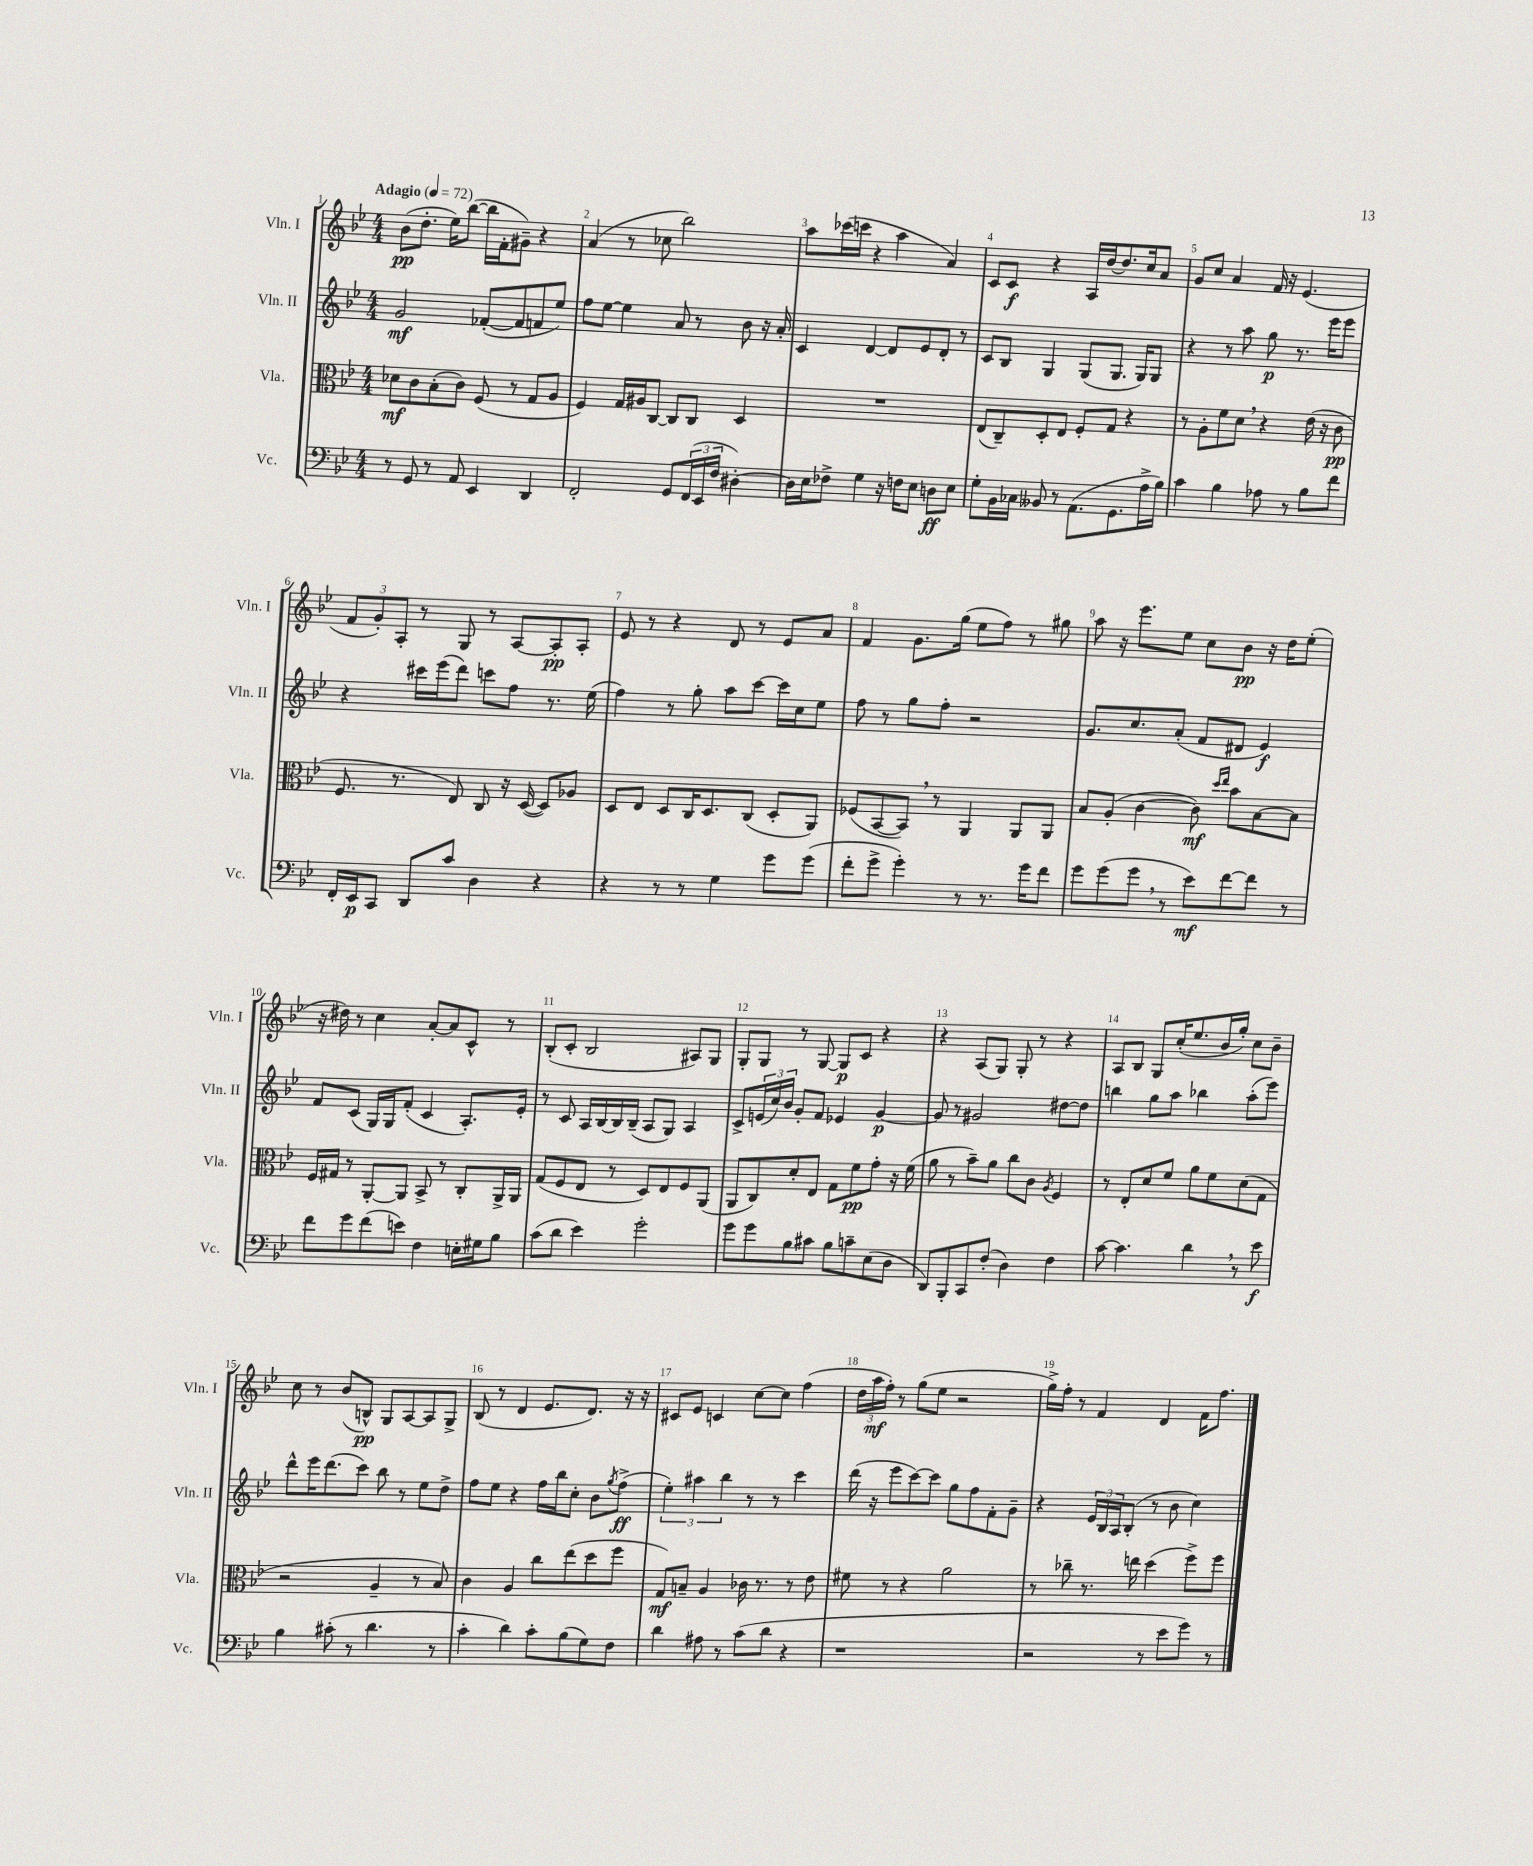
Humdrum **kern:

**kern	**dynam	**kern	**dynam	**kern	**dynam	**kern	**dynam
*part4	*part4	*part3	*part3	*part2	*part2	*part1	*part1
*staff4	*staff4	*staff3	*staff3	*staff2	*staff2	*staff1	*staff1
*I"Vc.	*	*I"Vla.	*	*I"Vln. II	*	*I"Vln. I	*
*I'Vc.	*	*I'Vla.	*	*I'Vln. II	*	*I'Vln. I	*
*clefF4	*	*clefC3	*	*clefG2	*	*clefG2	*
*k[b-e-]	*	*k[b-e-]	*	*k[b-e-]	*	*k[b-e-]	*
*M4/4	*	*M4/4	*	*M4/4	*	*M4/4	*
*MM72	*	*MM72	*	*MM72	*	*MM72	*
=1	=1	=1	=1	=1	=1	=1	=1
!	!	!	!	!	!	!LO:TX:a:B:t=Adagio	!
8r	.	8d-X\L	mf	2g/	mf	(8b-\L	pp
8GG/	.	8c\	.	.	.	8.dd'\J	.
8r	.	(8B-'\	.	.	.	.	.
.	.	.	.	.	.	16ee-\KL)	.
8AA/	.	8c\J)	.	.	.	([8bb-\J	.
4EE-/	.	(8F/	.	([8f-X'/L	.	16bb-\LL]	.
.	.	.	.	.	.	16f'\J	.
.	.	8r	.	8f-/]	.	8g#X~\J)	.
4DD/	.	8G/L	.	8fn/	.	4r	.
.	.	8A/J	.	8ee-/J)	.	.	.
=2	=2	=2	=2	=2	=2	=2	=2
2FF'/	.	4F/)	.	8ff\L	.	(4a/	.
.	.	.	.	[8ee-\J	.	.	.
.	.	16G/LL	.	4ee-\]	.	8r	.
.	.	16A#X/J	.	.	.	.	.
.	.	[8C/J	.	.	.	8cc-X\	.
8GG/L	.	8C/L]	.	8a/	.	2bb-\)	.
(24FF/L	.	8C/J	.	8r	.	.	.
24EE-/	.	.	.	.	.	.	.
24F/JJ	.	.	.	.	.	.	.
[4D#X'\)	.	4D/	.	8b-\	.	.	.
.	.	.	.	16r	.	.	.
.	.	.	.	16a'/	.	.	.
=3	=3	=3	=3	=3	=3	=3	=3
16D#\LL]	.	1r	.	4c/	.	8aa\L	.
16E-\J	.	.	.	.	.	.	.
8F-X^\J	.	.	.	.	.	(16ccc-X\L	.
.	.	.	.	.	.	16cccn\JJ	.
4G\	.	.	.	[4d/	.	4r	.
16r	.	.	.	8d/L]	.	4aa\	.
16Fn\KL	.	.	.	.	.	.	.
8E-\J	.	.	.	8e-/	.	.	.
8Dn\L	ff	.	.	8d'/J	.	4a/)	.
8E-\J	.	.	.	8r	.	.	.
=4	=4	=4	=4	=4	=4	=4	=4
8G'\L	.	(8E-/L	.	8c/L	.	8c/L	.
16BB-\L	.	8C~/)	.	8B-/J	.	8c/J	f
16C-X\JJ	.	.	.	.	.	.	.
8BB--X/	.	8D'/	.	4G/	.	4r	.
8r	.	8E-/J	.	.	.	.	.
(8.AA\L	.	8F'/L	.	(8G/L	.	16A/LL	.
.	.	.	.	.	.	[16dd/J	.
.	.	8G/J	.	8.G/J	.	8.dd/]	.
8.GG\	.	.	.	.	.	.	.
.	.	4r	.	.	.	.	.
.	.	.	.	16G/KL)	.	16cc/k	.
16A^\L	.	.	.	8G/J	.	8a/J	.
16B-\JJ)	.	.	.	.	.	.	.
=5	=5	=5	=5	=5	=5	=5	=5
4c\	.	8r	.	4r	.	8g/L	.
.	.	8A'\L	.	.	.	8cc/J	.
4B-\	.	8f\	.	8r	.	4a/	.
.	.	8d,\J	.	8aa\	.	.	.
8A-X\	.	4r	.	8gg\	p	16f/	.
.	.	.	.	.	.	16r	.
8r	.	.	.	8.r	.	(4.e-/	.
8B-\L	.	(16e-\	.	.	.	.	.
.	.	16r	.	16eee-\KL	.	.	.
8f\J	.	8c\	pp	8eee-\J	.	.	.
!!LO:LB:g=z
=6	=6	=6	=6	=6	=6	=6	=6
16FF'/LL	.	8.F/	.	4r	.	12f/L	.
16EE-/J	p	.	.	.	.	.	.
.	.	.	.	.	.	12g'/)	.
8CC/J	.	.	.	.	.	.	.
.	.	.	.	.	.	12A'/J	.
.	.	8.r	.	.	.	.	.
8DD/L	.	.	.	16ccc#X\LL	.	8r	.
.	.	.	.	(16eee-\J	.	.	.
8c/J	.	8E-/)	.	8ddd\J)	.	8G/	.
4D\	.	8C/	.	8cccn\L	.	8r	.
.	.	16r	.	8ff\J	.	[8A/L	.
.	.	([16D/	.	.	.	.	.
4r	.	8D/L])	.	8.r	.	8A'/]	pp
.	.	8A-X/J	.	.	.	8A'/J	.
.	.	.	.	(16ee-\	.	.	.
=7	=7	=7	=7	=7	=7	=7	=7
4r	.	8D/L	.	4ff\)	.	8e-/	.
.	.	8E-/J	.	.	.	8r	.
8r	.	8D/L	.	8r	.	4r	.
8r	.	16C/K	.	8gg'\	.	.	.
.	.	8.D/	.	.	.	.	.
4G\	.	.	.	8aa\L	.	8d/	.
.	.	(8C/J	.	[8ccc\J	.	8r	.
8g\L	.	8D'/L	.	16ccc\LL]	.	8e-/L	.
.	.	.	.	16cc\J	.	.	.
(8g\J	.	8AA/J)	.	8ee-\J	.	8a/J	.
=8	=8	=8	=8	=8	=8	=8	=8
8f'\L	.	(8F-X/L	.	8ff\	.	4f/	.
8g^\J	.	[8BB-/	.	8r	.	.	.
4g'\)	.	8BB-,/J])	.	8gg\L	.	8.g\L	.
.	.	8r	.	8ff'\J	.	.	.
.	.	.	.	.	.	(16gg\Jk	.
8r	.	4AA/	.	2r	.	8ee-\L	.
8.r	.	.	.	.	.	8ff\J)	.
.	.	8AA/L	.	.	.	8r	.
16g\KL	.	.	.	.	.	.	.
8f\J	.	8AA/J	.	.	.	8gg#X\	.
=9	=9	=9	=9	=9	=9	=9	=9
8g\L	.	8B-/L	.	8.g/L	.	8aa\	.
(8g\	.	(8A'/J	.	.	.	16r	.
.	.	.	.	8.cc/	.	8.eee-\L	.
8g,\J	.	[4c\	.	.	.	.	.
8r	.	.	.	(8a'/J	.	8ee-\J	.
8e-\L)	mf	8c\])	mf	8f/L	.	8cc\L	.
.	.	16qqdd/LL	.	.	.	.	.
.	.	16qqee-/JJ	.	.	.	.	.
[8f\	.	8b-\L	.	8d#X/J	.	8b-\J	pp
8f\J]	.	[8B-\	.	4e-/)	f	16r	.
.	.	.	.	.	.	16dd\KL	.
8r	.	8B-\J]	.	.	.	(8ee-'\J	.
!!LO:LB:g=z
=10	=10	=10	=10	=10	=10	=10	=10
8f\L	.	16F/LL	.	8f/L	.	16r	.
.	.	16G#X/JJ	.	.	.	16dd#X\)	.
8g\	.	8r	.	(8c/J	.	8r	.
(8f\	.	[8AA'/L	.	16G/LL)	.	4cc\	.
.	.	.	.	16G/J	.	.	.
8en\J)	.	8AA/J]	.	(8f'/J	.	.	.
4F\	.	8BB-^/	.	4c/	.	[8a'/L	.
.	.	8r	.	.	.	8a/]	.
16En'\LL	.	8C'/L	.	8.A'/L)	.	8c^^/J	.
16G#X\J	.	.	.	.	.	.	.
8B-\J	.	16AA^/L	.	.	.	8r	.
.	.	16AA/JJ	.	16e-'/Jk	.	.	.
=11	=11	=11	=11	=11	=11	=11	=11
(8c\L	.	(8G/L	.	8r	.	(8B-'/L	.
8d\J	.	8F/	.	8c/	.	8c'/J	.
4e-\)	.	8E-/J	.	16A/LL	.	2B-/	.
.	.	.	.	[16B-/	.	.	.
.	.	8r	.	16B-/]	.	.	.
.	.	.	.	(16B-~/JJ	.	.	.
2g'\	.	8D/L)	.	8A/L	.	.	.
.	.	8E-/	.	8G/J)	.	.	.
.	.	8F/	.	4A/	.	8A#X/L)	.
.	.	(8AA/J	.	.	.	8G/J	.
=12	=12	=12	=12	=12	=12	=12	=12
8g\L	.	8AA/L	.	8c^/L	.	8G'/L	.
8g\	.	8C/)	.	(24en/L	.	8G/J	.
.	.	.	.	24cc/)	.	.	.
.	.	.	.	24b-/JJ	.	.	.
8B-\	.	8d'/	.	8g'/L	.	8r	.
8c#X\J	.	8E-/J	.	8f/J	.	[8G/	.
8B-\L	.	8G\L	.	4e-X/	.	8G/L]	p
8cn~\	.	8f\	pp	.	.	8c/J	.
(8E-\	.	8g'\J	.	[4g/	p	4r	.
8D\J	.	16r	.	.	.	.	.
.	.	(16f\	.	.	.	.	.
=13	=13	=13	=13	=13	=13	=13	=13
8DD/L)	.	8a\	.	8g/]	.	4r	.
8BBB-'/	.	8r	.	8r	.	.	.
8CC/	.	8b-~\L)	.	2g#X/	.	(8A/L	.
(8F'/J	.	8a\J	.	.	.	8G/J)	.
4D\)	.	8cc\L	.	.	.	8G'/	.
.	.	8c\J	.	.	.	8r	.
.	.	8qA/	.	.	.	.	.
4F\	.	4F/	.	[8dd#X\L	.	4r	.
.	.	.	.	8dd#\J]	.	.	.
=14	=14	=14	=14	=14	=14	=14	=14
[8c\	.	8r	.	4bbn\	.	8A/L	.
4.c\]	.	8E-'/L	.	.	.	8B-/J	.
.	.	8d/	.	8gg\L	.	8G/L	.
.	.	8f/J	.	8aa\J	.	(16cc'/K	.
.	.	.	.	.	.	8.ee-/	.
4d,\	.	8a\L	.	4bb-X\	.	.	.
.	.	8f\	.	.	.	16b-/L	.
.	.	.	.	.	.	16gg'/JJ)	.
8r	.	(8d\	.	(8aa'\L	.	8cc\L	.
8e-\	f	8G\J	.	8eee-\J)	.	8b-~\J	.
!!LO:LB:g=z
=15	=15	=15	=15	=15	=15	=15	=15
4B-\	.	2r	.	8ddd^^\L	.	8cc\	.
.	.	.	.	16eee-\K	.	8r	.
.	.	.	.	(8.ddd\	.	.	.
(8c#X'\	.	.	.	.	.	(8b-/L	.
8r	.	.	.	8ccc\J)	.	8Bn^^/J)	pp
4.d\	.	4A~/	.	8bb-\	.	8G/L	.
.	.	.	.	8r	.	[8A/	.
.	.	8r	.	8ee-\L	.	8A/]	.
8r	.	8B-/)	.	8dd^\J	.	8G^/J	.
=16	=16	=16	=16	=16	=16	=16	=16
4c'\	.	4c\	.	8ff\L	.	(8B-/	.
.	.	.	.	8ee-\J	.	8r	.
4d\)	.	4A/	.	4r	.	4d/	.
8c'\L	.	8cc\L	.	16ff\LL	.	8.e-/L	.
.	.	.	.	16bb-\J	.	.	.
(8B-\	.	(8ee-\	.	8cc'\J	.	.	.
.	.	.	.	.	.	8.d/J)	.
8G\)	.	8dd\	.	8b-\L	.	.	.
.	.	.	.	8qgg/	.	.	.
8F\J	.	8ff\J	.	(8ff^\J	ff	16r	.
.	.	.	.	.	.	16r	.
=17	=17	=17	=17	=17	=17	=17	=17
4d\	.	8G/L)	mf	6ee-'\)	.	8c#X/L	.
.	.	8Bn~/J	.	.	.	8e-/J	.
.	.	.	.	6aa#X\	.	.	.
8A#X\	.	4A/	.	.	.	4cn/	.
.	.	.	.	6bb-\	.	.	.
8r	.	.	.	.	.	.	.
(8c\L	.	16c-X\	.	8r	.	[8cc\L	.
.	.	8.r	.	.	.	.	.
8d\J	.	.	.	8r	.	8cc\J]	.
4r	.	8r	.	4ccc\	.	(4ff\	.
.	.	8e-\	.	.	.	.	.
=18	=18	=18	=18	=18	=18	=18	=18
1r	.	8f#X\	.	(16ddd\	.	24dd\LL	.
.	.	.	.	.	.	24aa\	mf
.	.	.	.	16r	.	.	.
.	.	.	.	.	.	24ff'\JJ)	.
.	.	8r	.	8eee-\L	.	8r	.
.	.	4r	.	[8ccc\)	.	(8gg\L	.
.	.	.	.	8ccc\J]	.	8ee-\J	.
.	.	2a\	.	8gg\L	.	2r	.
.	.	.	.	8ff\	.	.	.
.	.	.	.	8f'\	.	.	.
.	.	.	.	8g~\J	.	.	.
=19	=19	=19	=19	=19	=19	=19	=19
2r	.	8r	.	4r	.	16gg^\LL)	.
.	.	.	.	.	.	16ff'\JJ	.
.	.	8cc-X~\	.	.	.	8r	.
.	.	8.r	.	24e-/LL	.	4f/	.
.	.	.	.	24B-/	.	.	.
.	.	.	.	24A/J	.	.	.
.	.	.	.	(8B-'/J	.	.	.
.	.	16een\	.	.	.	.	.
8r	.	(4dd\	.	8r	.	4d/	.
8e-\L	.	.	.	8b-\	.	.	.
8g\J)	.	8ff^\L)	.	4cc\)	.	16f\KL	.
.	.	.	.	.	.	8.ff\J	.
8r	.	8ff\J	.	.	.	.	.
==	==	==	==	==	==	==	==
*-	*-	*-	*-	*-	*-	*-	*-
